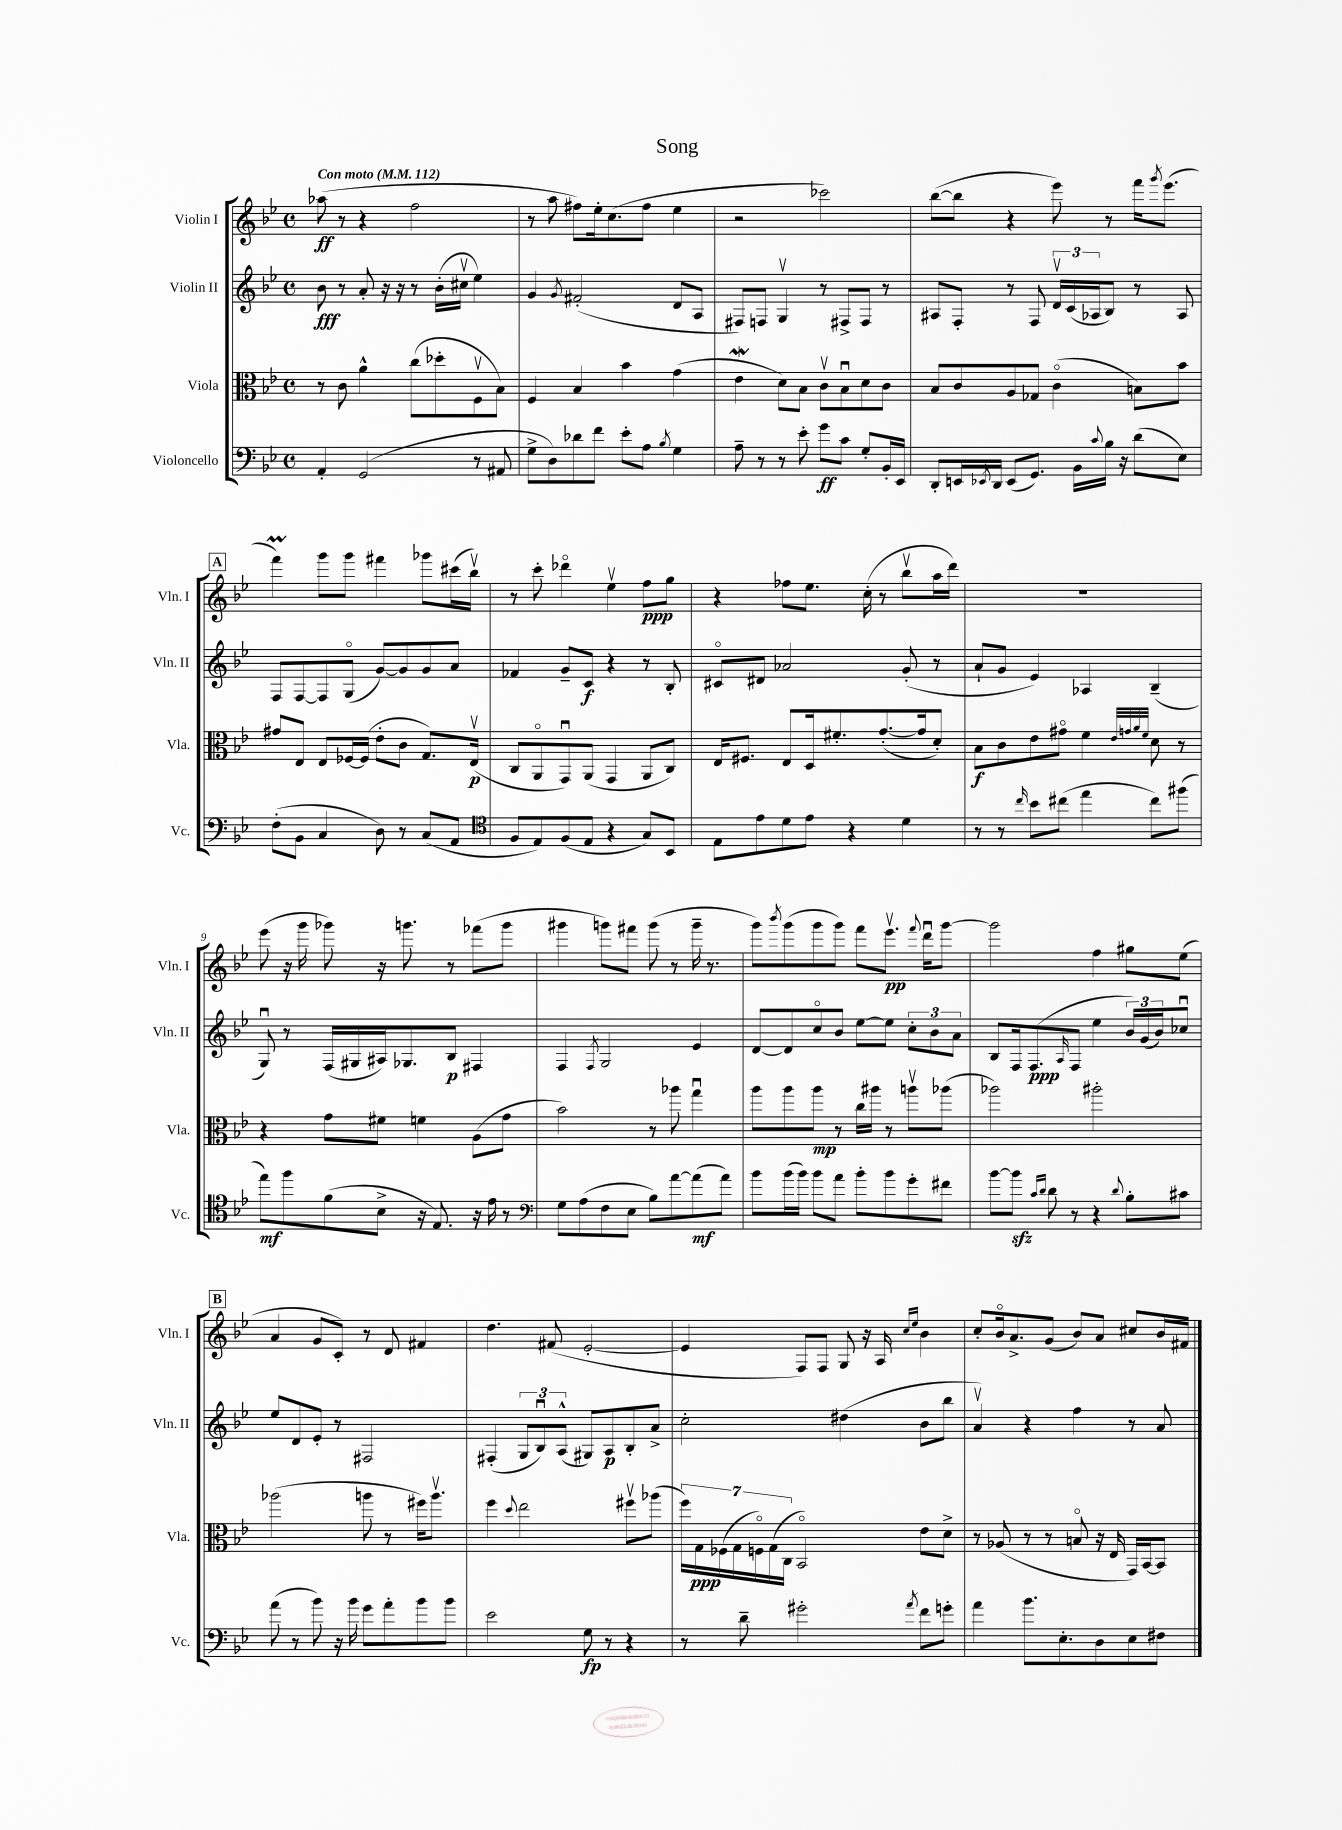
\header { title = "Song" }
<<
\new StaffGroup <<
\new Staff = "s0" \with { instrumentName = "Violin I" shortInstrumentName = "Vln. I" } {
    \clef treble \key bes \major \defaultTimeSignature \time 4/4 \tempo "Con moto" 4 = 112
    aes''8\ff( r8 r4 f''2 |
    r8 a''8 fis''8) ees''16-. c''8.( fis''8 ees''4 |
    r2 ces'''2) |
    bes''8~( bes''8 r4 ees'''8) r8 f'''16 \acciaccatura { g'''8 } ees'''8.( |
    \mark \markup { \box "A" } f'''4\prall) g'''8 g'''8 fis'''4 ges'''8 cis'''16( bes''16\upbow) |
    r8 c'''8-. des'''4\flageolet ees''4\upbow f''8\ppp g''8 |
    r4 fes''8 ees''8. c''16-.( r8 bes''8\upbow a''16 d'''16) |
    R1 |
    ees'''8( r16 g'''16 ges'''8) r16 g'''8. r8 fes'''8( g'''8 |
    gis'''4 g'''8) fis'''8 g'''8( r8 g'''16-- r8. |
    g'''8) \acciaccatura { bes'''8 } g'''8( g'''8 g'''8) f'''8 ees'''8.\upbow\pp \appoggiatura { f'''8 } d'''16\downbow g'''8~ |
    g'''2 f''4 gis''8 ees''8( |
    \mark \markup { \box "B" } a'4 g'8 c'8-.) r8 d'8 fis'4 |
    d''4. fis'8( ees'2~-. |
    ees'4 f8) f8 g8 r16 a16 \grace { c''16 ees''16 } bes'4 |
    c''8-. bes'16\flageolet a'8.-> g'8( bes'8) a'8 cis''8 bes'16 fis'16 \bar "|." |
}
\new Staff = "s1" \with { instrumentName = "Violin II" shortInstrumentName = "Vln. II" } {
    \clef treble \key bes \major \defaultTimeSignature \time 4/4
    bes'8\fff r8 a'8-. r16 r16 r8 bes'16-.( cis''16\upbow ees''4) |
    g'4 \acciaccatura { g'8 } fis'2-.( d'8 a8 |
    fis8) f8 g4\upbow r8 fis8-> fis8 r8 |
    ais8 f8-. r8 f8 \tuplet 3/2 { d'16\upbow c'16( aes16 } bes8) r8 aes8 |
    \mark \markup { \box "A" } f8 f8~ f8 g8\flageolet( g'8~) g'8 g'8 a'8 |
    fes'4 g'8-- c'8\f r4 r8 bes8-. |
    cis'8\flageolet dis'8 aes'2 g'8-.( r8 |
    a'8-! g'8 ees'4) aes4 bes4--( |
    g8\downbow) r8 f16( gis16 ais16) ges8. bes8\p fis4 |
    f4 \acciaccatura { f8 } g2 ees'4 |
    d'8~ d'8 c''8\flageolet bes'8 ees''8~ ees''8 \tuplet 3/2 { c''8-. bes'8 a'8 } |
    bes8 f16 f8.\ppp( \grace { a16 } f8 ees''4 \tuplet 3/2 { bes'16) g'16( bes'16) } ces''8\downbow |
    \mark \markup { \box "B" } ees''8 d'8 ees'8-. r8 fis2 |
    fis4-.( \tuplet 3/2 { g8 bes8\downbow) a8-^( } gis8) a8\p bes8-. a'8-> |
    c''2-. dis''4( bes'8 bes''8 |
    a'4\upbow) r4 f''4 r8 a'8 \bar "|." |
}
\new Staff = "s2" \with { instrumentName = "Viola" shortInstrumentName = "Vla." } {
    \clef alto \key bes \major \defaultTimeSignature \time 4/4
    r8 c'8 a'4-^ c''8( des''8-. f8\upbow bes8) |
    f4 bes4 bes'4 g'4( |
    ees'4\mordent d'8) bes8 c'8\upbow bes8\downbow d'8 c'8 |
    bes8 c'8 a8 ges8 c'4\flageolet( b8) bes'8 |
    \mark \markup { \box "A" } gis'8 ees8 ees8 fes16~ fes16( ees'8-. c'8 g8.) ees16\upbow\p( |
    c8 a,8\flageolet g,8\downbow) a,8( g,4 a,8 c8) |
    ees16 fis8. ees8 d16 fis'8.-. g'8.~-.( g'16 d'8-.) |
    bes8\f c'8 ees'8 gis'8\flageolet f'4 \grace { ees'32 g'32 a'32 f'32 } d'8 r8 |
    r4 g'8 fis'8 f'4 a8( g'8 |
    bes'2) r8 aes''8 g''4\downbow |
    a''8 a''8 a''8\mp r8 c''16 ais''16 r8 a''8\upbow aes''8( |
    aes''2) ais''2-. |
    \mark \markup { \box "B" } aes''2( a''8 r8 fis''16) a''8.\upbow |
    f''4 \appoggiatura { d''8 } ees''2 fis''8\upbow aes''8( |
    \tuplet 7/4 { f''16) g16\ppp fes16( g16 f16\flageolet) g16( c16 } bes,2\flageolet) ees'8 d'8-> |
    r8 aes8( r8 r8 b8\flageolet r16 ees16 g,16) bes,16~ bes,8 \bar "|." |
}
\new Staff = "s3" \with { instrumentName = "Violoncello" shortInstrumentName = "Vc." } {
    \clef bass \key bes \major \defaultTimeSignature \time 4/4
    a,4-. g,2( r8 ais,8 |
    g8-> d8) des'8 f'8 ees'8-. a8 \acciaccatura { bes8 } g4 |
    a8-- r8 r8 ees'8-. g'8\ff c'8 g8-. bes,16-. ees,16 |
    d,8-. e,16 \acciaccatura { ees,8 } d,16 ees,8( g,8.) bes,16 \appoggiatura { c'8 } bes16 r16 d'8( ees8) |
    \mark \markup { \box "A" } f8-.( bes,8 c4 d8) r8 c8( a,8 |
    \clef tenor f8 ees8) f8( ees8 r4 g8) bes,8 |
    ees8 ees'8 d'8 ees'8 r4 d'4 |
    r8 r8 \grace { c''16 } bes'8 cis''8( ees''4 cis''8) fis''8( |
    ees''8\mf) f''8 f'8( bes8-> r16 ees8.) r16 ees'16 r8 |
    \clef bass g8 a8( f8 ees8 bes8) a'8~ a'8\mf( a'8) |
    bes'8 bes'16( bes'16) bes'8 a'8 bes'8-. bes'8 g'8-. fis'8 |
    bes'8~ bes'8\sfz \grace { c'16 d'16 } d'8 r8 r4 \appoggiatura { d'8 } bes8-. cis'8 |
    \mark \markup { \box "B" } a'8( r8 bes'8) r16 bes'16 g'8 a'8-. bes'8 bes'8 |
    ees'2 g8\fp r8 r4 |
    r8 d'8-- gis'2-. \acciaccatura { a'8 } f'8 g'8-. |
    a'4 bes'8. ees8.-. d8 ees8 fis8 \bar "|." |
}
>>
>>
